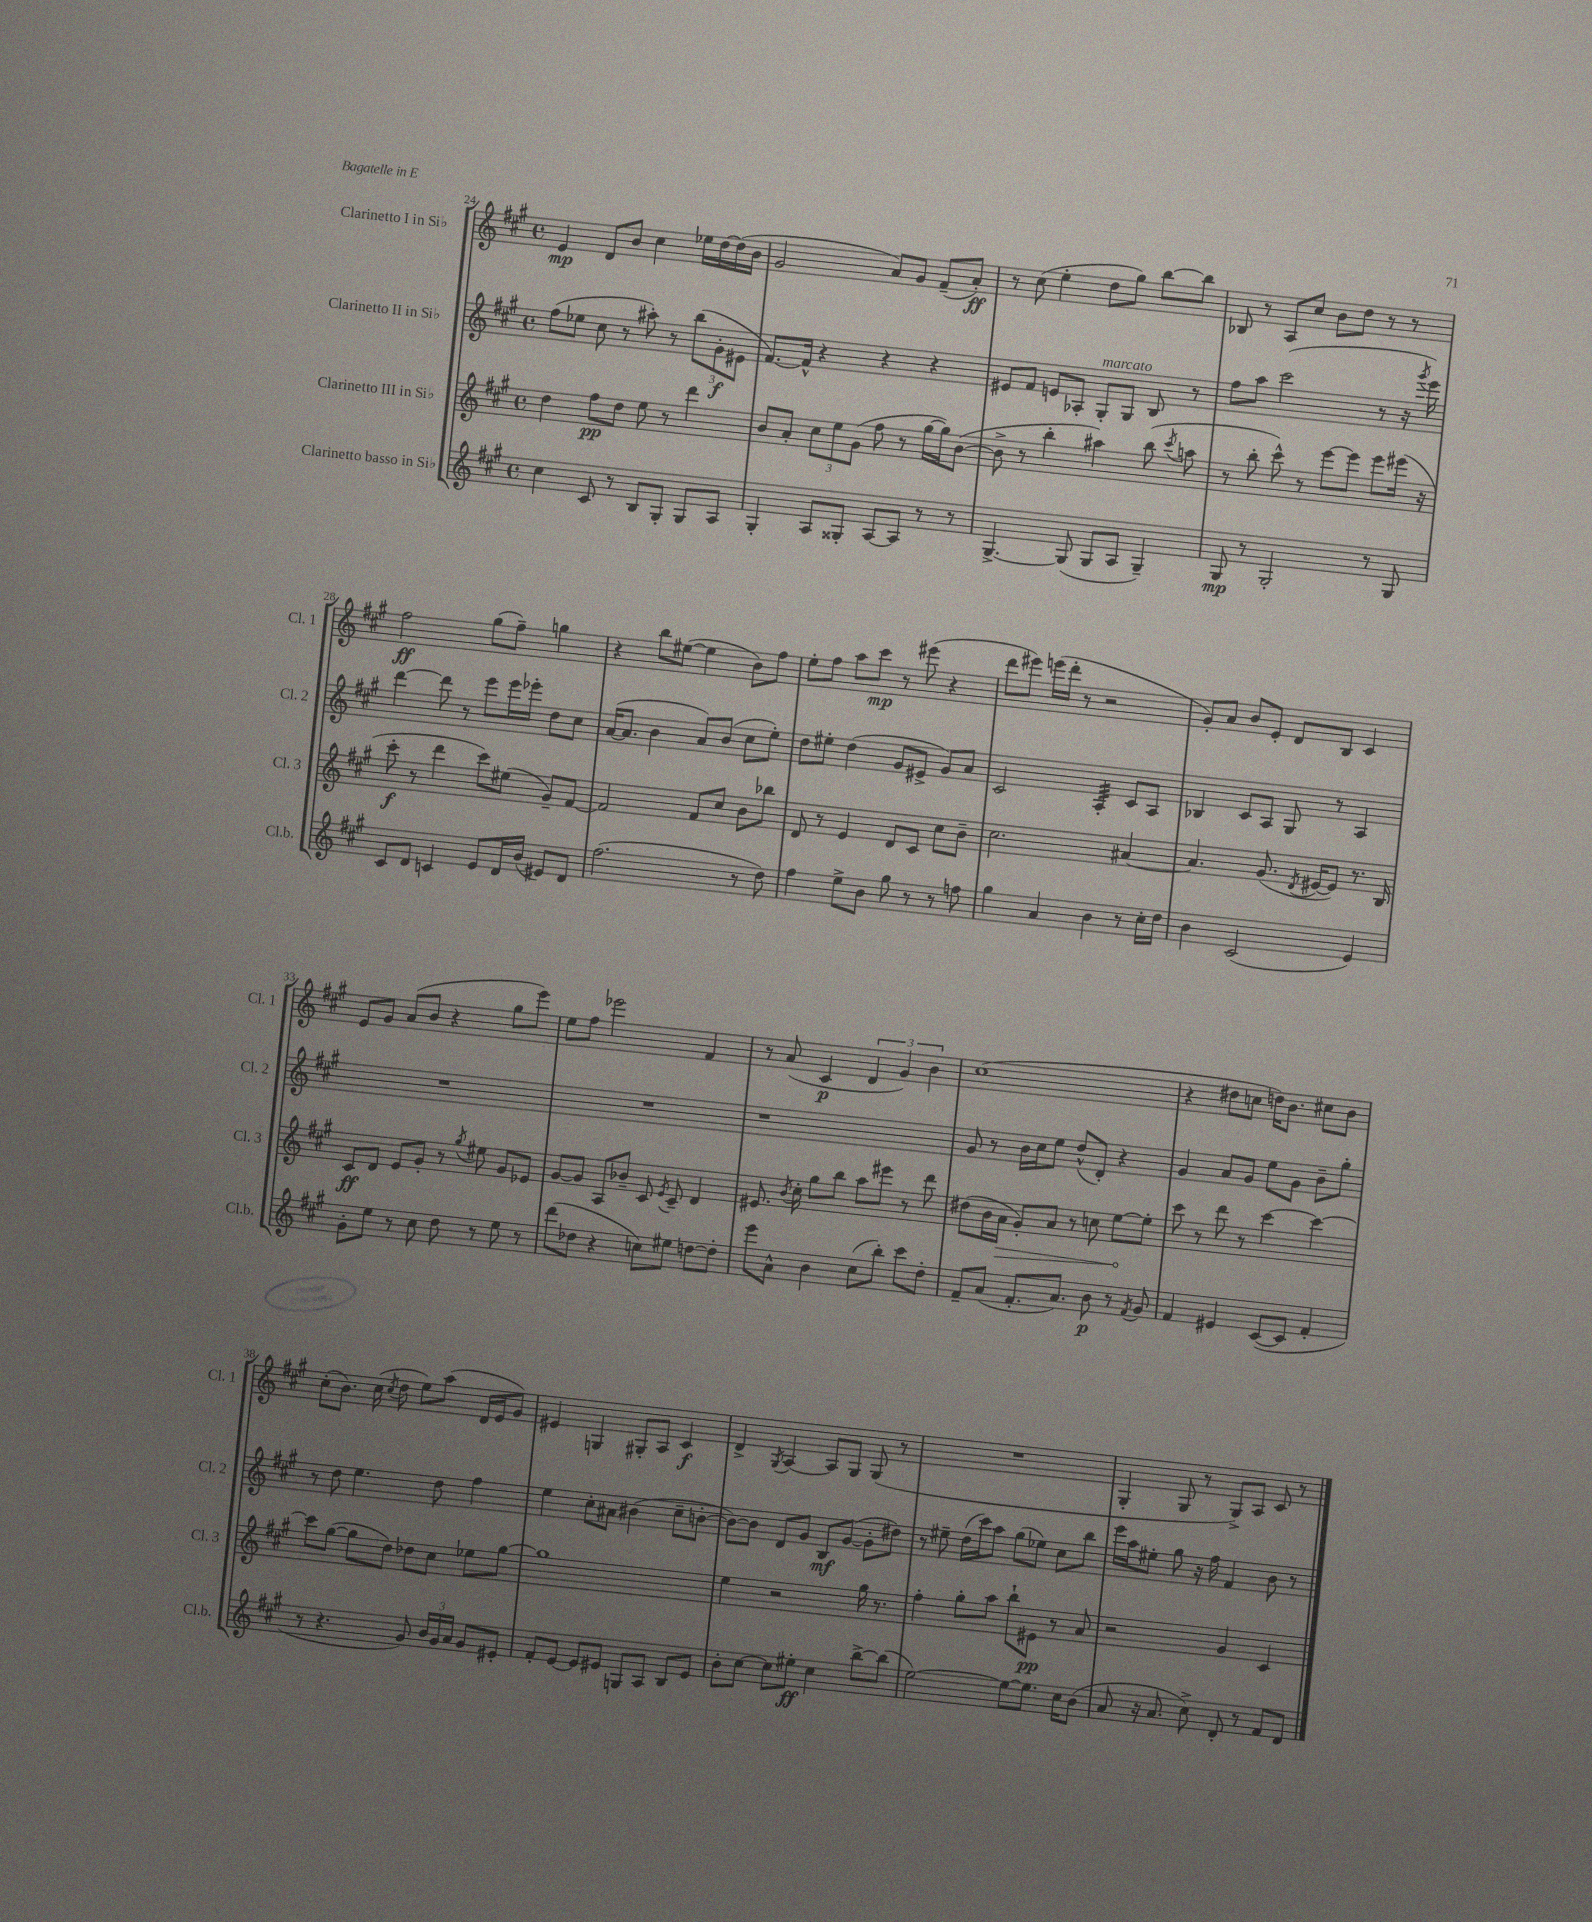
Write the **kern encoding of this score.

**kern	**kern	**kern	**kern
*staff4	*staff3	*staff2	*staff1
*clefG2	*clefG2	*clefG2	*clefG2
*k[f#c#g#]	*k[f#c#g#]	*k[f#c#g#]	*k[f#c#g#]
*M4/4	*M4/4	*M4/4	*M4/4
*met(c)	*met(c)	*met(c)	*met(c)
4cc#	4dd	(8ff#	4e
.	.	8ee-	.
8c#	8ff#	8cc#	8d
8r	8dd	8r	8b
8B	8ee	8aa#')	4cc#
8G#'	8r	8r	.
8G#	4ddd	(12bb	16ee-
.	.	.	[16dd
.	.	12g#'	.
8A	.	.	(16dd]
.	.	12e#	.
.	.	.	16b
=	=	=	=
4G#'	8b	[8.f#)	2g#
.	8a'	.	.
.	.	16f#^^]	.
8A	12cc#	4r	.
.	12ee	.	.
8G##'	.	.	.
.	(12g#	.	.
[8A	8ff#	4r	8a)
8A]	8r	.	8g#
8r	[16gg#	4r	(8f#~
.	16gg#])	.	.
8r	([8b	.	8a')
=	=	=	=
[4.G#^	8b^]	8e#	8r
.	8r	8f#	(8cc#
.	4bb'	8e	4ee'
(8G#]	.	8A-'	.
8G#	4aa#)	8G#'	8dd
8A	.	8G#	8gg#)
4G#~)	(8bb	8B	[8bb
.	8qccc#	.	.
.	8aa	8r	8bb]
=	=	=	=
8G#	8r	8ff#	8B-
8r	8bb'	8aa	8r
2G#'	8ccc#^^)	(2ccc#	8A
.	8r	.	8cc#
.	[8eee	.	8b
.	8eee]	.	8dd
8r	8eee	8r	8r
8G#	(16eee#	16r	8r
.	.	8qggg#	.
.	16r	16eee)	.
=	=	=	=
8c#	8ccc#'	[4ddd	2ff#
8d	8r	.	.
4c	4ddd	8ddd]	.
.	.	8r	.
8e	8ccc#)	8eee	(8gg#
16d	(8ee#	16eee	8ff#~)
(16b	.	16eee-'	.
8e#)	8g#~)	8dd	4gg
8d	[8f#	8cc#	.
=	=	=	=
(2.ff#	2f#]	([16a	4r
.	.	8.a]	.
.	.	4b	8bb
.	.	.	([8ee#
.	8f#	8a)	4ee#]
.	8cc#	(8b	.
8r	8b	8cc#	8b)
8dd)	8bb-	8ee')	8ff#
=	=	=	=
4ff#	8d	8dd	8ee'
.	8r	8ee#'	8ff#
8ee^	4e	(4dd	8aa
8b	.	.	8ccc#
8gg#	8d	8g#	8r
8r	8c#	8e#^	(8eee#
8r	8cc#	8g#)	4r
8ff	8b~	8a	.
=	=	=	=
4gg#	2.cc#	2c#	8ddd
.	.	.	8eee#)
4a	.	.	(16eee
.	.	.	16ddd'
.	.	.	8r
4b	.	4A'	2r
8r	[4a#	8c#	.
16cc#'	.	8A	.
16dd	.	.	.
=	=	=	=
4b	4.a#]	4B-	8g#')
.	.	.	8a
(2c#	.	8c#	8b
.	(8.g#	8A	8e'
.	.	8G#	8d
.	8qd	.	.
.	[16e#	.	.
.	8e#])	8r	8B
4e)	8.r	4A	4c#
.	16B	.	.
=	=	=	=
8g#'	8c#	1r	8e
8ee	8d	.	8g#
8r	8e	.	(8a
8cc#	8g#'	.	8b
8dd	8r	.	4r
.	8qgg#	.	.
8r	8ee#	.	.
8ee	8g#	.	8gg#
8r	8e-	.	8eee)
=	=	=	=
(8ddd	[8g#	1r	8ee
8dd-	8g#]	.	8ff#
4r	8A	.	2eee-
.	8b-~	.	.
8cc)	8c#	.	.
.	8qe	.	.
8ee#	8c#~	.	.
[8dd	4d	.	4f#
8dd']	.	.	.
=	=	=	=
8eee	8.e#	1r	8r
8a^^	.	.	(8a
.	8qb	.	.
.	16cc#'	.	.
4b	8gg#	.	4c#
.	8bb	.	.
(8cc#	8aa	.	6d
8bb')	8eee#	.	.
.	.	.	6g#)
8ccc#	8r	.	.
.	.	.	6b
8dd'	8ddd	.	.
=	=	=	=
8f#~	(8dd#	8g#	(1cc#
(8a	16b	8r	.
.	16a	.	.
8.f#'	8g#')	16b	.
.	.	16cc#	.
.	8a	8ee	.
8.a)	.	.	.
.	8r	(8dd^^	.
8b	8cc	8d')	.
8r	[8ee	4r	.
8qf#	.	.	.
8g#	8ee']	.	.
=	=	=	=
4f#	8ccc#	4g#	4r
.	8r	.	.
4e#	8ddd	8a	8dd#
.	8r	8g#	8cc
([8c#	[4ccc#	8ee	16dd)
.	.	.	8.b
8c#]	.	8g#	.
4f#'	4ccc#_	8b~	8cc#
.	.	8gg#'	8b
=	=	=	=
8r	8ccc#]	8r	(8cc#'
4.r	([8gg#	8dd	8.b)
.	8gg#]	4.ee	.
.	.	.	(16cc#
.	.	.	8qcc#
.	8dd)	.	8dd
8g#)	8dd-	.	8ee)
24b	8cc#	8dd	(8aa
24g#	.	.	.
24a	.	.	.
8g#	8ee-	4ff#	16d
.	.	.	16e
8e#'	[8gg#	.	8g#)
=	=	=	=
8f#'	1gg#]	4ee	4e#
[8e	.	.	.
8e]	.	8cc#'	4G
8e#	.	8a#	.
8G	.	(4b#	8G#'
8A	.	.	8A
8B	.	8cc#~	4c#
8e#	.	[8b'	.
=	=	=	=
8b'	4ee	8b_)	4d^
[8cc#	.	8b]	.
.	.	.	8qG#
8cc#]	2r	8d	[4A
8ee#'	.	8g#	.
4cc#	.	8B	8A]
.	.	([8g#	8G#
[8bb^	16gg#	8g#']	(8G#
.	8.r	.	.
(8bb]	.	8dd#)	8r
=	=	=	=
[2ee)	4ff#'	8r	1r
.	.	8ee#~	.
.	8gg#'	(16dd	.
.	.	16ccc#)	.
.	8aa	8aa	.
8ee_	8bb`	(8gg#	.
8.ee]	8e#	8ee-)	.
.	8r	8cc#	.
16cc#	.	.	.
(8b	8a	8bb	.
=	=	=	=
8a	2r	16eee	4G#'
.	.	16aa	.
16r	.	8ee#'	.
8.a	.	.	.
.	.	8gg#	8G#
8cc#^)	.	16r	8r
.	.	16ff#	.
8d'	4g#	4f#	8G#^)
8r	.	.	8A
8f#	4c#	8b	8c#
8d	.	8r	8r
==	==	==	==
*-	*-	*-	*-
